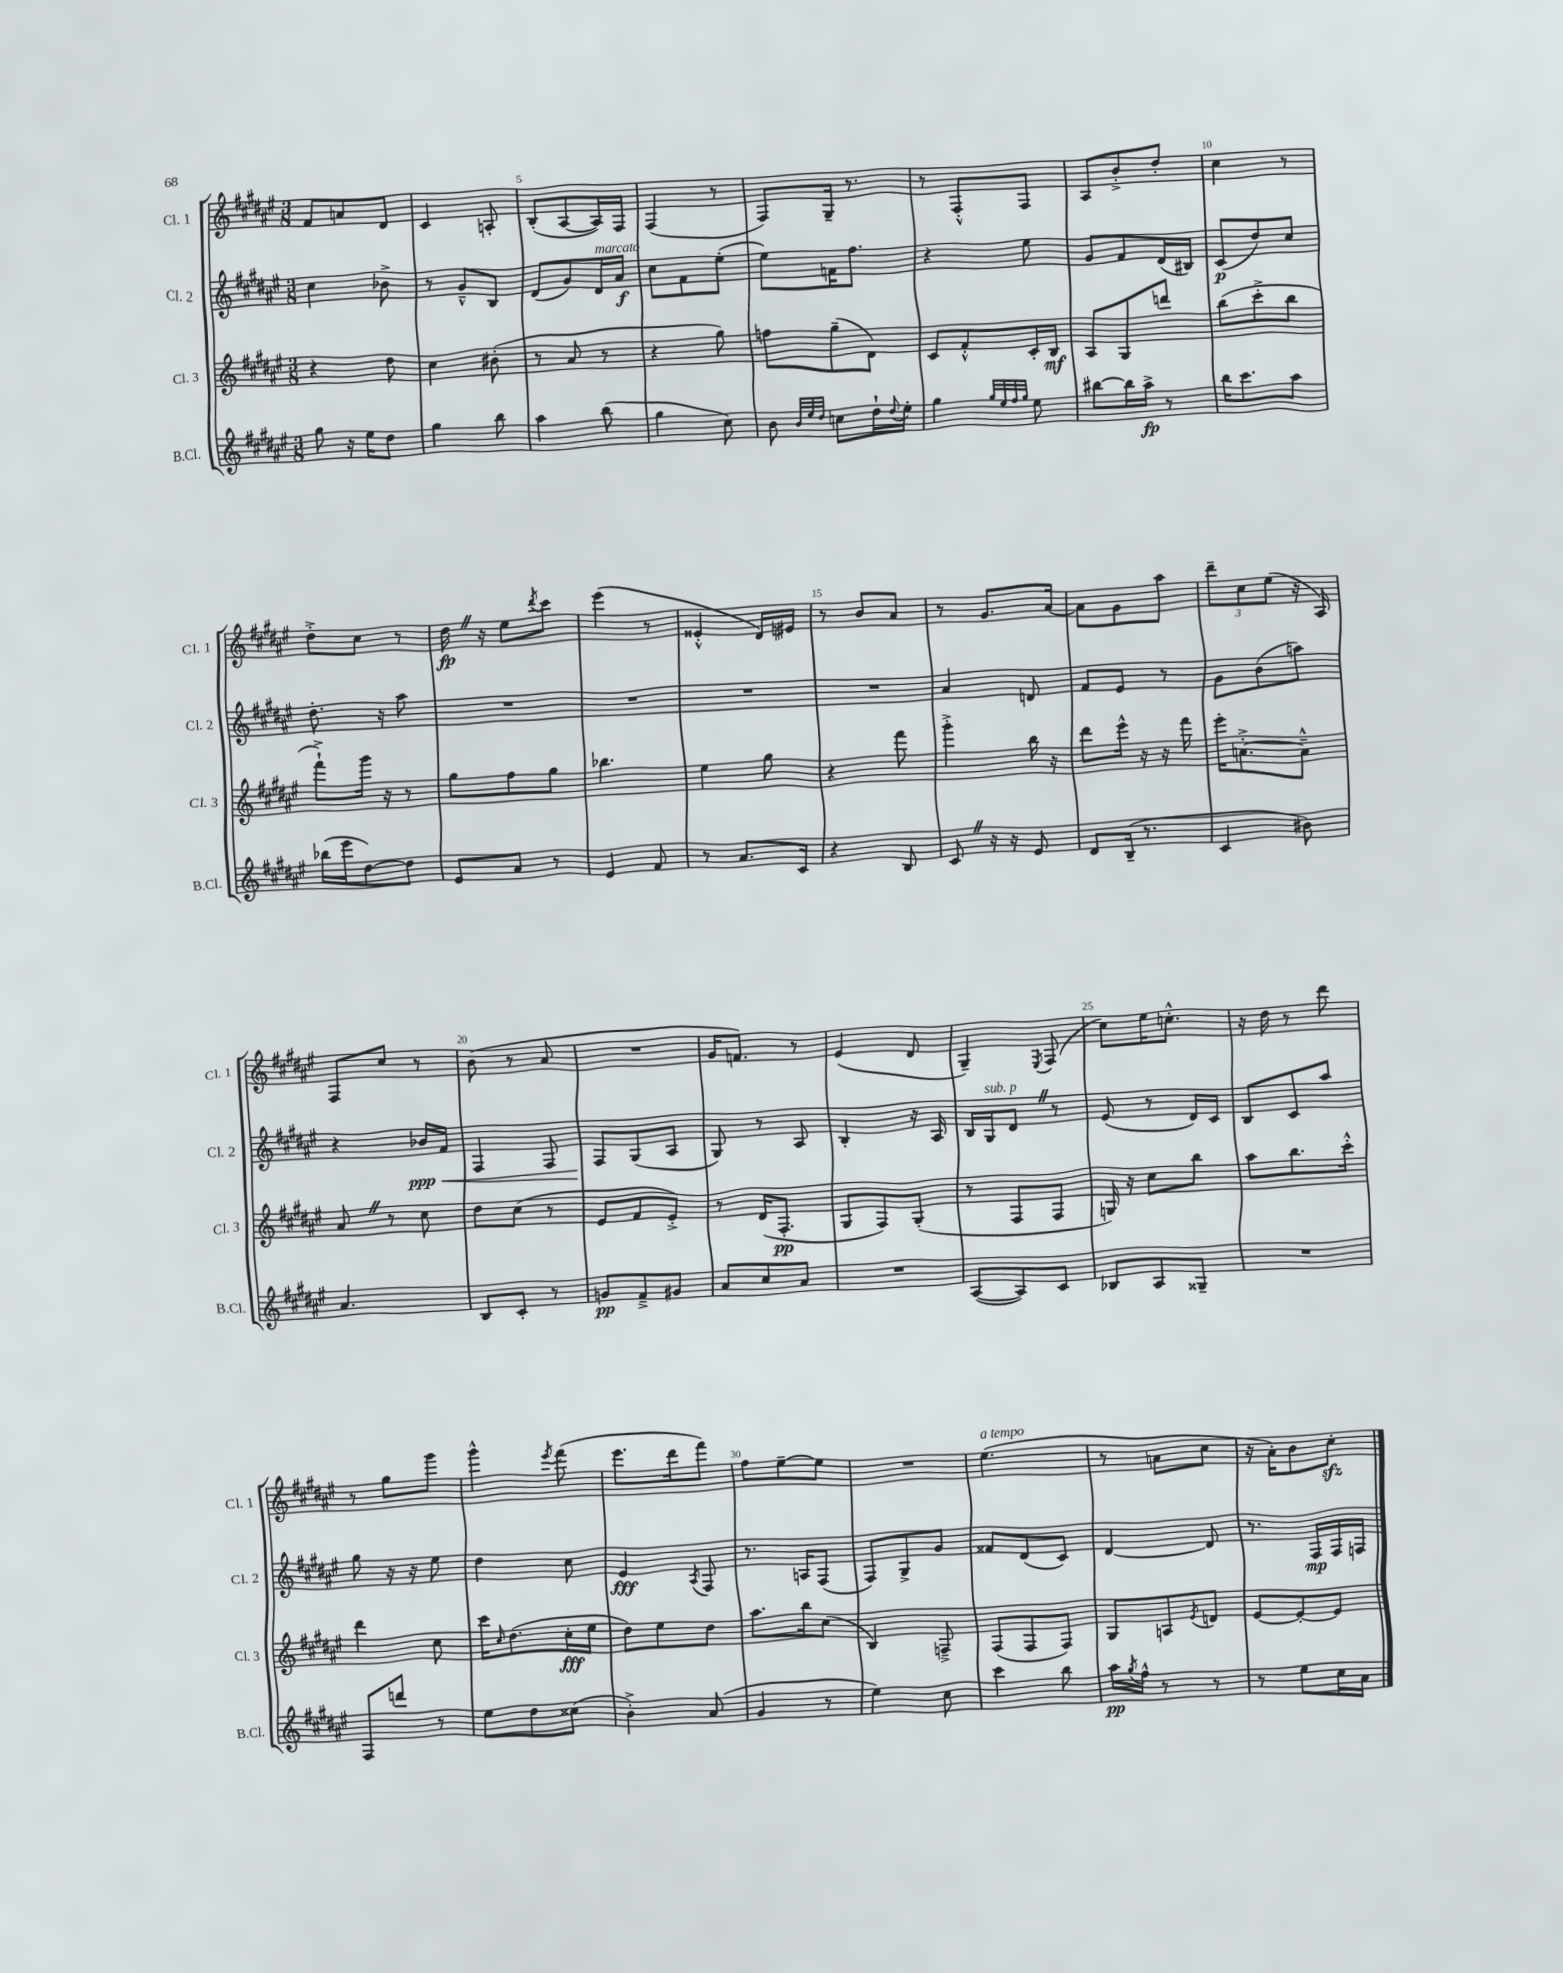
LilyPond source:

<<
\new StaffGroup <<
\new Staff = "s0" \with { instrumentName = "Cl. 1" shortInstrumentName = "Cl. 1" } {
    \clef treble \key fis \major \numericTimeSignature \time 3/8
    fis'8 a'8 dis'8 |
    cis'4 a8-. |
    b8-.( ais8~ ais16) fis16 |
    fis4( r8 |
    fis8) gis16-- r8. |
    r8 fis8-.-^ fis8 |
    ais8 b'8-.-> dis''8-. |
    cis''4 r8 |
    dis''8-.-> cis''8 r8 |
    dis''16\fp \once \override BreathingSign.text = \markup { \musicglyph "scripts.caesura.straight" } \breathe r16 eis''8 \acciaccatura { dis'''8 } cis'''8 |
    eis'''4( r8 |
    eisis'4-.-^ dis'16) eis'16 |
    r8 b'8 ais'8 |
    r8 gis'8. ais'16~ |
    ais'8 gis'8 ais''8 |
    \tuplet 3/2 { dis'''8-- cis''8 eis''8( } r16 ais16) |
    fis8 cis''8 r8 |
    b'8( r8 ais'8 |
    R4. |
    gis'16 f'8.) r8 |
    eis'4( dis'8 |
    gis4--) \acciaccatura { eis8 } fis8( |
    cis''8) eis''16 c''8.-.-^ |
    r16 dis''16 r8 dis'''8 |
    r8 gis''8 gis'''8 |
    gis'''4-^ \acciaccatura { eis'''8 } fis'''8( |
    eis'''8. dis'''16 fis'''8) |
    fis''8 eis''8~-- eis''8 |
    R4. |
    eis''4.^\markup { \italic "a tempo" }( |
    r8 a'8 cis''8 |
    r16 ais'16-.) b'8 cis''8-.\sfz \bar "|." |
}
\new Staff = "s1" \with { instrumentName = "Cl. 2" shortInstrumentName = "Cl. 2" } {
    \clef treble \key fis \major \numericTimeSignature \time 3/8
    cis''4 bes'8-> |
    r8 gis'8---^ b8 |
    dis'8( gis'8) dis'16^\markup { \italic "marcato" } ais'16\f |
    cis''8 fis'8 eis''8-.( |
    eis''8) f'16 fis''8. |
    r4 eis''8 |
    gis'8 fis'8 dis'16( bis16) |
    cis'8\p( dis''8) cis''8 |
    dis''8.-. r16 ais''8 |
    R4. |
    R4. |
    R4. |
    R4. |
    ais'4 d'8 |
    fis'8 eis'8 r8 |
    gis'8 b'8( a''8) |
    r4 bes'16\ppp\< fis'16 |
    fis4 fis8 |
    fis8\! gis8( ais8 |
    gis8) r8 ais8 |
    b4-. r16 ais16 |
    b16 gis16^\markup { \italic "sub. p" } dis'8 \once \override BreathingSign.text = \markup { \musicglyph "scripts.caesura.straight" } \breathe r8 |
    eis'8( r8 dis'16) cis'16 |
    b8 cis'8 ais''8 |
    gis''8 r16 r16 eis''8 |
    dis''4 cis''8 |
    eis'4\fff \acciaccatura { ais8 } fis8 |
    r8. a16 fis8( |
    fis8) gis8-> gis'8 |
    fisis'8 dis'8( cis'8) |
    dis'4~ dis'8 |
    r8. fis16\mp fis16 f16 \bar "|." |
}
\new Staff = "s2" \with { instrumentName = "Cl. 3" shortInstrumentName = "Cl. 3" } {
    \clef treble \key fis \major \numericTimeSignature \time 3/8
    r4 dis''8 |
    cis''4 bis'8-.( |
    r8 ais'8 r8 |
    r4 gis''8) |
    f''8 gis''8--( dis'8) |
    cis'8 fis'8-.-^ cis'16-. b16\mf |
    ais8 gis8 d'''8 |
    b''8( cis'''8-.-> b''8 |
    fis'''8-!->) gis'''16 r16 r8 |
    gis''8 fis''8 gis''8 |
    bes''4. |
    eis''4 gis''8 |
    r4 fis'''8 |
    gis'''4-.-> b''16 r16 |
    dis'''8 eis'''16-^ r16 r16 fis'''16 |
    eis'''16-. a'8.~-.-> a'8---^ |
    ais'8 \once \override BreathingSign.text = \markup { \musicglyph "scripts.caesura.straight" } \breathe r8 cis''8 |
    dis''8 cis''8( r8 |
    eis'8 fis'8 eis'8-.->) |
    r8 dis'16( fis8.-.\pp |
    gis8 fis8) gis8-.( |
    r8 fis8 fis8 |
    g16) r16 cis''8 b''8 |
    ais''8 b''8. cis'''16-.-^ |
    dis'''4 cis''8 |
    cis'''16 \grace { cis''16 } dis''8.( cis''16-.\fff eis''16 |
    dis''8) eis''8 dis''8 |
    ais''8. b''16 cis''8( |
    b4) f8---> |
    fis8( fis8 fis8) |
    gis8 a8 \acciaccatura { eis'8 } d'8 |
    eis'8~ eis'8~-. eis'8 \bar "|." |
}
\new Staff = "s3" \with { instrumentName = "B.Cl." shortInstrumentName = "B.Cl." } {
    \clef treble \key fis \major \numericTimeSignature \time 3/8
    gis''8 r16 eis''16 dis''8 |
    gis''4 b''8 |
    ais''4 b''8( |
    gis''4 cis''8) |
    b'8 \grace { b'32 eis''32 dis''32 } c''8 dis''16-! \appoggiatura { dis''8 } eis''16-. |
    gis''4 \grace { gis''32 eis''32 fis''32 gis''32 } eis''8 |
    bis''8~ bis''16 ais''16->\fp r8 |
    b''16 cis'''8. ais''8 |
    bes''16( eis'''16 dis''8~) dis''8 |
    eis'8 ais'8 r8 |
    eis'4 fis'8 |
    r8 ais'8. cis'16 |
    r4 b8 |
    cis'8 \once \override BreathingSign.text = \markup { \musicglyph "scripts.caesura.straight" } \breathe r16 r16 eis'8 |
    dis'8 b16--( r8. |
    cis'4 bis'8) |
    ais'4. |
    b8 cis'8-. r8 |
    g'8\pp fis'8---> gis'8 |
    ais'8 cis''8 ais'8 |
    R4. |
    ais8~( ais8) cis'8 |
    bes8 ais8 gisis8-- |
    R4. |
    fis8 d'''8 r8 |
    eis''8 dis''8 cisis''8( |
    b'4-.->) ais'8( |
    gis'4 r8 |
    eis''4) cis''8 |
    cis'''4 b''8 |
    ais''16\pp \acciaccatura { gis''8 } fis''16-^ r8 r8 |
    r8 eis''8 cis''16 ais'16 \bar "|." |
}
>>
>>
\layout { \context { \Score currentBarNumber = #3 \override BarNumber.break-visibility = ##(#f #t #t) barNumberVisibility = #(every-nth-bar-number-visible 5) } }
